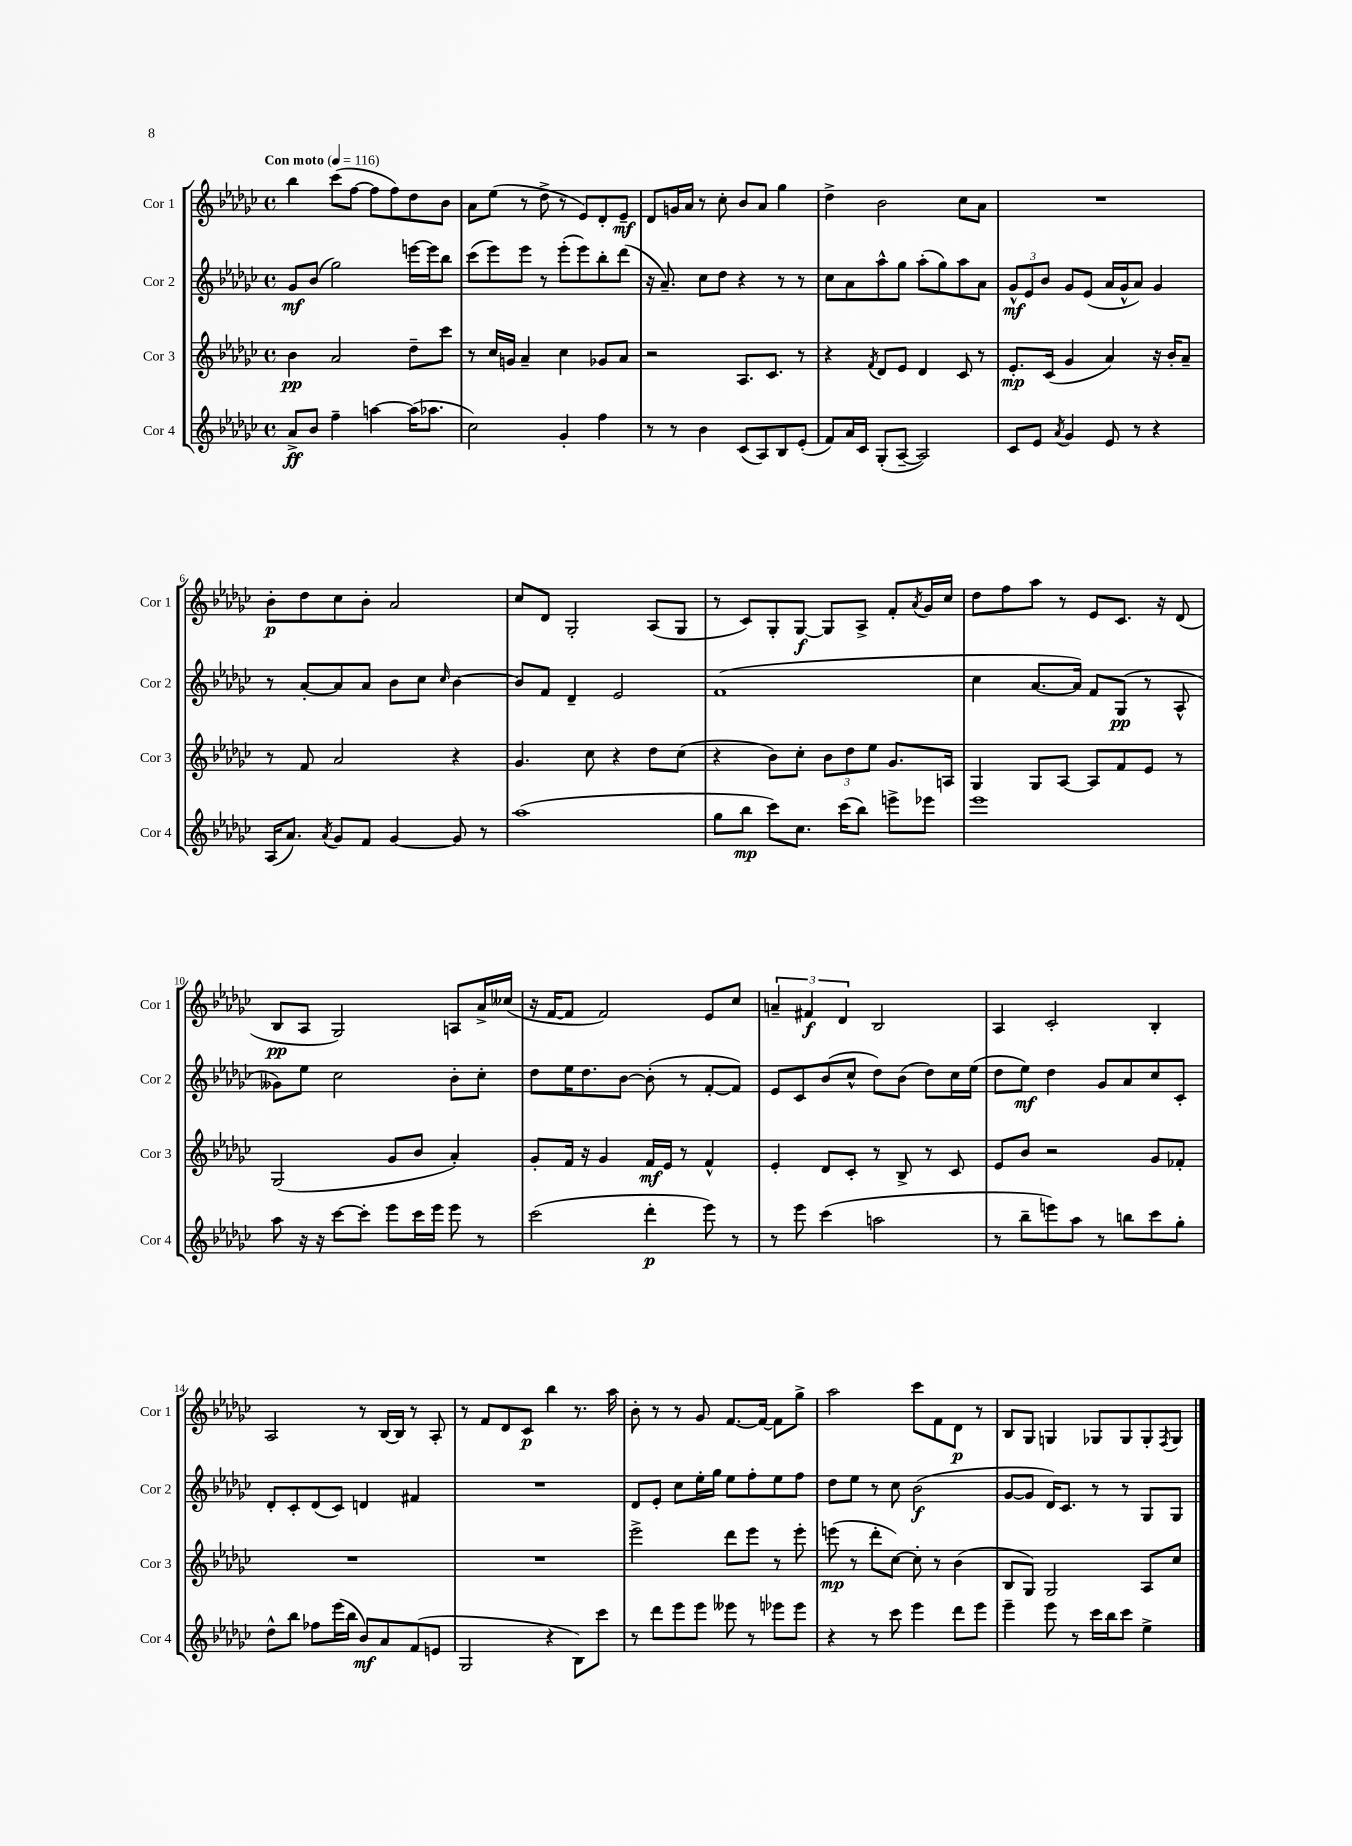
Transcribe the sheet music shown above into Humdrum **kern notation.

**kern	**dynam	**kern	**dynam	**kern	**dynam	**kern	**dynam
*part4	*part4	*part3	*part3	*part2	*part2	*part1	*part1
*staff4	*staff4	*staff3	*staff3	*staff2	*staff2	*staff1	*staff1
*I"Cor 4	*	*I"Cor 3	*	*I"Cor 2	*	*I"Cor 1	*
*I'Cor 4	*	*I'Cor 3	*	*I'Cor 2	*	*I'Cor 1	*
*clefG2	*	*clefG2	*	*clefG2	*	*clefG2	*
*k[b-e-a-d-g-c-]	*	*k[b-e-a-d-g-c-]	*	*k[b-e-a-d-g-c-]	*	*k[b-e-a-d-g-c-]	*
*M4/4	*	*M4/4	*	*M4/4	*	*M4/4	*
*met(c)	*	*met(c)	*	*met(c)	*	*met(c)	*
*MM116	*	*MM116	*	*MM116	*	*MM116	*
=1	=1	=1	=1	=1	=1	=1	=1
!	!	!	!	!	!	!LO:TX:a:B:t=Con moto	!
8a-^/L	ff	4b-\	pp	8g-/L	mf	4bb-\	.
8b-/J	.	.	.	(8b-/J	.	.	.
4ff~\	.	2a-/	.	2gg-\)	.	(8ccc-\L	.
.	.	.	.	.	.	[8ff\J	.
[4aan\	.	.	.	.	.	8ff\L]	.
.	.	.	.	.	.	8ff\)	.
(16aa\KL]	.	8dd-~\L	.	[16eeen\LL	.	8dd-\	.
8.aa-X\J	.	.	.	16eee\J]	.	.	.
.	.	8ccc-\J	.	8bb-\J	.	8b-\J	.
=2	=2	=2	=2	=2	=2	=2	=2
2cc-\)	.	8r	.	(8ccc-\L	.	8a-\L	.
.	.	16cc-/LL	.	8eee-\)	.	(8ee-\J	.
.	.	16gn/JJ	.	.	.	.	.
.	.	4a-~/	.	8eee-\J	.	8r	.
.	.	.	.	8r	.	8dd-^\	.
4g-'/	.	4cc-\	.	(8eee-'\L	.	8r	.
.	.	.	.	8eee-\)	.	8e-/L)	.
4ff\	.	8g-X/L	.	8bb-'\	.	8d-'/	.
.	.	8a-/J	.	(8ddd-\J	.	8e-~/J	mf
=3	=3	=3	=3	=3	=3	=3	=3
8r	.	2r	.	16r	.	8d-/L	.
.	.	.	.	8.a-~/)	.	.	.
8r	.	.	.	.	.	16gn/L	.
.	.	.	.	.	.	16a-/JJ	.
4b-\	.	.	.	8cc-\L	.	8r	.
.	.	.	.	8dd-\J	.	8cc-'\	.
(8c-/L	.	8.A-/L	.	4r	.	8b-/L	.
8A-/)	.	.	.	.	.	8a-/J	.
.	.	8.c-/J	.	.	.	.	.
8B-/	.	.	.	8r	.	4gg-\	.
(8e-'/J	.	8r	.	8r	.	.	.
=4	=4	=4	=4	=4	=4	=4	=4
8f/L)	.	4r	.	8cc-\L	.	4dd-^\	.
16a-/L	.	.	.	8a-\	.	.	.
16c-/JJ	.	.	.	.	.	.	.
.	.	8qf/	.	.	.	.	.
(8G-'/L	.	8d-/L	.	8aa-^^\	.	2b-\	.
[8A-~/J	.	8e-/J	.	8gg-\J	.	.	.
2A-/])	.	4d-/	.	(8aa-'\L	.	.	.
.	.	.	.	8gg-\)	.	.	.
.	.	8c-/	.	8aa-\	.	8cc-\L	.
.	.	8r	.	8a-\J	.	8a-\J	.
=5	=5	=5	=5	=5	=5	=5	=5
8c-/L	.	8.e-'/L	mp	12g-^^/L	mf	1r	.
.	.	.	.	12e-/	.	.	.
8e-/J	.	.	.	.	.	.	.
.	.	.	.	12b-/J	.	.	.
.	.	(16c-/Jk	.	.	.	.	.
8qa-/	.	.	.	.	.	.	.
4g-/	.	4g-/	.	8g-/L	.	.	.
.	.	.	.	(8e-/J	.	.	.
8e-/	.	4a-/)	.	16a-/LL	.	.	.
.	.	.	.	16g-^^/J	.	.	.
8r	.	.	.	8a-/J)	.	.	.
4r	.	16r	.	4g-/	.	.	.
.	.	16b-'/KL	.	.	.	.	.
.	.	8a-~/J	.	.	.	.	.
!!LO:LB:g=z
=6	=6	=6	=6	=6	=6	=6	=6
(16A-/KL	.	8r	.	8r	.	8b-'\L	p
8.a-/J)	.	.	.	.	.	.	.
.	.	8f/	.	[8a-'/L	.	8dd-\	.
8qa-/	.	.	.	.	.	.	.
8g-/L	.	2a-/	.	8a-/]	.	8cc-\	.
8f/J	.	.	.	8a-/J	.	8b-'\J	.
[4g-/	.	.	.	8b-\L	.	2a-/	.
.	.	.	.	8cc-\J	.	.	.
.	.	.	.	16qqcc-/	.	.	.
8g-/]	.	4r	.	[4b-\	.	.	.
8r	.	.	.	.	.	.	.
=7	=7	=7	=7	=7	=7	=7	=7
(1aa-	.	4.g-/	.	8b-/L]	.	8cc-/L	.
.	.	.	.	8f/J	.	8d-/J	.
.	.	.	.	4d-~/	.	2G-'/	.
.	.	8cc-\	.	.	.	.	.
.	.	4r	.	2e-/	.	.	.
.	.	8dd-\L	.	.	.	(8A-/L	.
.	.	(8cc-\J	.	.	.	8G-/J	.
=8	=8	=8	=8	=8	=8	=8	=8
8gg-\L	.	4r	.	(1f	.	8r	.
8bb-\J	mp	.	.	.	.	8c-/L)	.
8ccc-\L)	.	8b-\L)	.	.	.	8G-'/	.
8.cc-\J	.	8cc-'\J	.	.	.	[8G-/J	f
.	.	12b-\L	.	.	.	8G-/L]	.
(16ccc-\KL	.	.	.	.	.	.	.
.	.	12dd-\	.	.	.	.	.
8bb-\J)	.	.	.	.	.	8A-^/J	.
.	.	12ee-\J	.	.	.	.	.
8eeen^\L	.	8.g-/L	.	.	.	8f'/L	.
.	.	.	.	.	.	8qa-/	.
8eee-X\J	.	.	.	.	.	16g-/L	.
.	.	16An/Jk	.	.	.	16cc-/JJ	.
=9	=9	=9	=9	=9	=9	=9	=9
1eee-	.	4G-/	.	4cc-\	.	8dd-\L	.
.	.	.	.	.	.	8ff\	.
.	.	8G-/L	.	[8.a-/L	.	8aa-\J	.
.	.	[8A-/J	.	.	.	8r	.
.	.	.	.	16a-/Jk])	.	.	.
.	.	8A-/L]	.	8f/L	.	8e-/L	.
.	.	8f/	.	(8G-/J	pp	8.c-/J	.
.	.	8e-/J	.	8r	.	.	.
.	.	.	.	.	.	16r	.
.	.	8r	.	8A-^^/	.	(8d-/	.
!!LO:LB:g=z
=10	=10	=10	=10	=10	=10	=10	=10
8aa-\	.	(2G-/	.	8g--X\L)	.	8B-/L	pp
16r	.	.	.	8ee-\J	.	8A-/J	.
16r	.	.	.	.	.	.	.
[8ccc-\L	.	.	.	2cc-\	.	2G-/)	.
8ccc-'\J]	.	.	.	.	.	.	.
8eee-\L	.	8g-/L	.	.	.	.	.
16ccc-\L	.	8b-/J	.	.	.	.	.
16eee-\JJ	.	.	.	.	.	.	.
8eee-\	.	4a-'/)	.	8b-'\L	.	8An/L	.
8r	.	.	.	8cc-'\J	.	16a-^/L	.
.	.	.	.	.	.	(16cc--X/JJ	.
=11	=11	=11	=11	=11	=11	=11	=11
(2ccc-\	.	8g-'/L	.	8dd-\L	.	16r	.
.	.	.	.	.	.	[16f/KL	.
.	.	16f/Jk	.	16ee-\K	.	8f/J]	.
.	.	16r	.	8.dd-\	.	.	.
.	.	4g-/	.	.	.	2f/)	.
.	.	.	.	[8b-\J	.	.	.
4ddd-'\	p	16f/LL	mf	(8b-'\]	.	.	.
.	.	16e-/JJ	.	.	.	.	.
.	.	8r	.	8r	.	.	.
8eee-\)	.	4f^^/	.	[8f'/L	.	8e-/L	.
8r	.	.	.	8f/J])	.	8cc-/J	.
=12	=12	=12	=12	=12	=12	=12	=12
8r	.	4e-'/	.	8e-/L	.	6an~/	.
8eee-\	.	.	.	8c-/	.	.	.
.	.	.	.	.	.	6f#X/	f
(4ccc-\	.	8d-/L	.	(8b-/	.	.	.
.	.	.	.	.	.	6d-/	.
.	.	8c-'/J	.	8cc-^^/J	.	.	.
2aan\	.	8r	.	8dd-\L)	.	2B-/	.
.	.	8B-^/	.	(8b-\J	.	.	.
.	.	8r	.	8dd-\L)	.	.	.
.	.	8c-/	.	16cc-\L	.	.	.
.	.	.	.	(16ee-\JJ	.	.	.
=13	=13	=13	=13	=13	=13	=13	=13
8r	.	8e-/L	.	8dd-\L	.	4A-/	.
8bb-~\L	.	8b-/J	.	8ee-\J)	mf	.	.
8eeen\)	.	2r	.	4dd-\	.	2c-'/	.
8aa-\J	.	.	.	.	.	.	.
8r	.	.	.	8g-/L	.	.	.
8bbn\L	.	.	.	8a-/	.	.	.
8ccc-\	.	8g-/L	.	8cc-/	.	4B-'/	.
8gg-'\J	.	8f-X'/J	.	8c-'/J	.	.	.
!!LO:LB:g=z
=14	=14	=14	=14	=14	=14	=14	=14
8dd-^^\L	.	1r	.	8d-'/L	.	2A-/	.
8bb-\J	.	.	.	8c-'/	.	.	.
8ff-X\L	.	.	.	(8d-/	.	.	.
(16eee-\L	.	.	.	8c-/J)	.	.	.
16bb-\JJ	.	.	.	.	.	.	.
8b-/L)	mf	.	.	4dn/	.	8r	.
8a-/	.	.	.	.	.	[16B-/LL	.
.	.	.	.	.	.	16B-/JJ]	.
(8f/	.	.	.	4f#X/	.	8r	.
8en/J	.	.	.	.	.	8A-'/	.
=15	=15	=15	=15	=15	=15	=15	=15
2G-/	.	1r	.	1r	.	8r	.
.	.	.	.	.	.	8f/L	.
.	.	.	.	.	.	8d-/	.
.	.	.	.	.	.	8c-/J	p
4r	.	.	.	.	.	4bb-\	.
8B-\L)	.	.	.	.	.	8.r	.
8ccc-\J	.	.	.	.	.	.	.
.	.	.	.	.	.	16aa-\	.
=16	=16	=16	=16	=16	=16	=16	=16
8r	.	2eee-^\	.	8d-/L	.	8b-'\	.
8ddd-\L	.	.	.	8e-'/J	.	8r	.
8eee-\	.	.	.	8cc-\L	.	8r	.
8eee-\J	.	.	.	16ee-'\L	.	8g-/	.
.	.	.	.	16gg-\JJ	.	.	.
8eee--X\	.	8ddd-\L	.	8ee-\L	.	[8.f/L	.
8r	.	8eee-\J	.	8ff'\	.	.	.
.	.	.	.	.	.	16f/Jk_	.
8eee-X\L	.	8r	.	8ee-\	.	8f\L]	.
8eee-\J	.	8eee-'\	.	8ff\J	.	8gg-^\J	.
=17	=17	=17	=17	=17	=17	=17	=17
4r	.	(8eeen\	mp	8dd-\L	.	2aa-\	.
.	.	8r	.	8ee-\J	.	.	.
8r	.	8ddd-'\L	.	8r	.	.	.
8ccc-\	.	[8cc-\J)	.	8cc-\	.	.	.
4eee-\	.	8cc-'\]	.	(2b-\	f	8ccc-\L	.
.	.	8r	.	.	.	8f\	.
8ddd-\L	.	(4b-\	.	.	.	8d-\J	p
8eee-\J	.	.	.	.	.	8r	.
=18	=18	=18	=18	=18	=18	=18	=18
4eee-~\	.	8B-/L	.	[8g-/L	.	8B-/L	.
.	.	8G-/J)	.	8g-/J]	.	8G-/J	.
8eee-\	.	2G-/	.	16d-/KL)	.	4Gn/	.
.	.	.	.	8.c-/J	.	.	.
8r	.	.	.	.	.	.	.
16ccc-\LL	.	.	.	8r	.	8G-X/L	.
16bb-\J	.	.	.	.	.	.	.
8ccc-\J	.	.	.	8r	.	8G-/	.
4ee-^\	.	8A-/L	.	8G-/L	.	8G-'/	.
.	.	.	.	.	.	8qF/	.
.	.	8cc-/J	.	8G-/J	.	8G-/J	.
==	==	==	==	==	==	==	==
*-	*-	*-	*-	*-	*-	*-	*-
